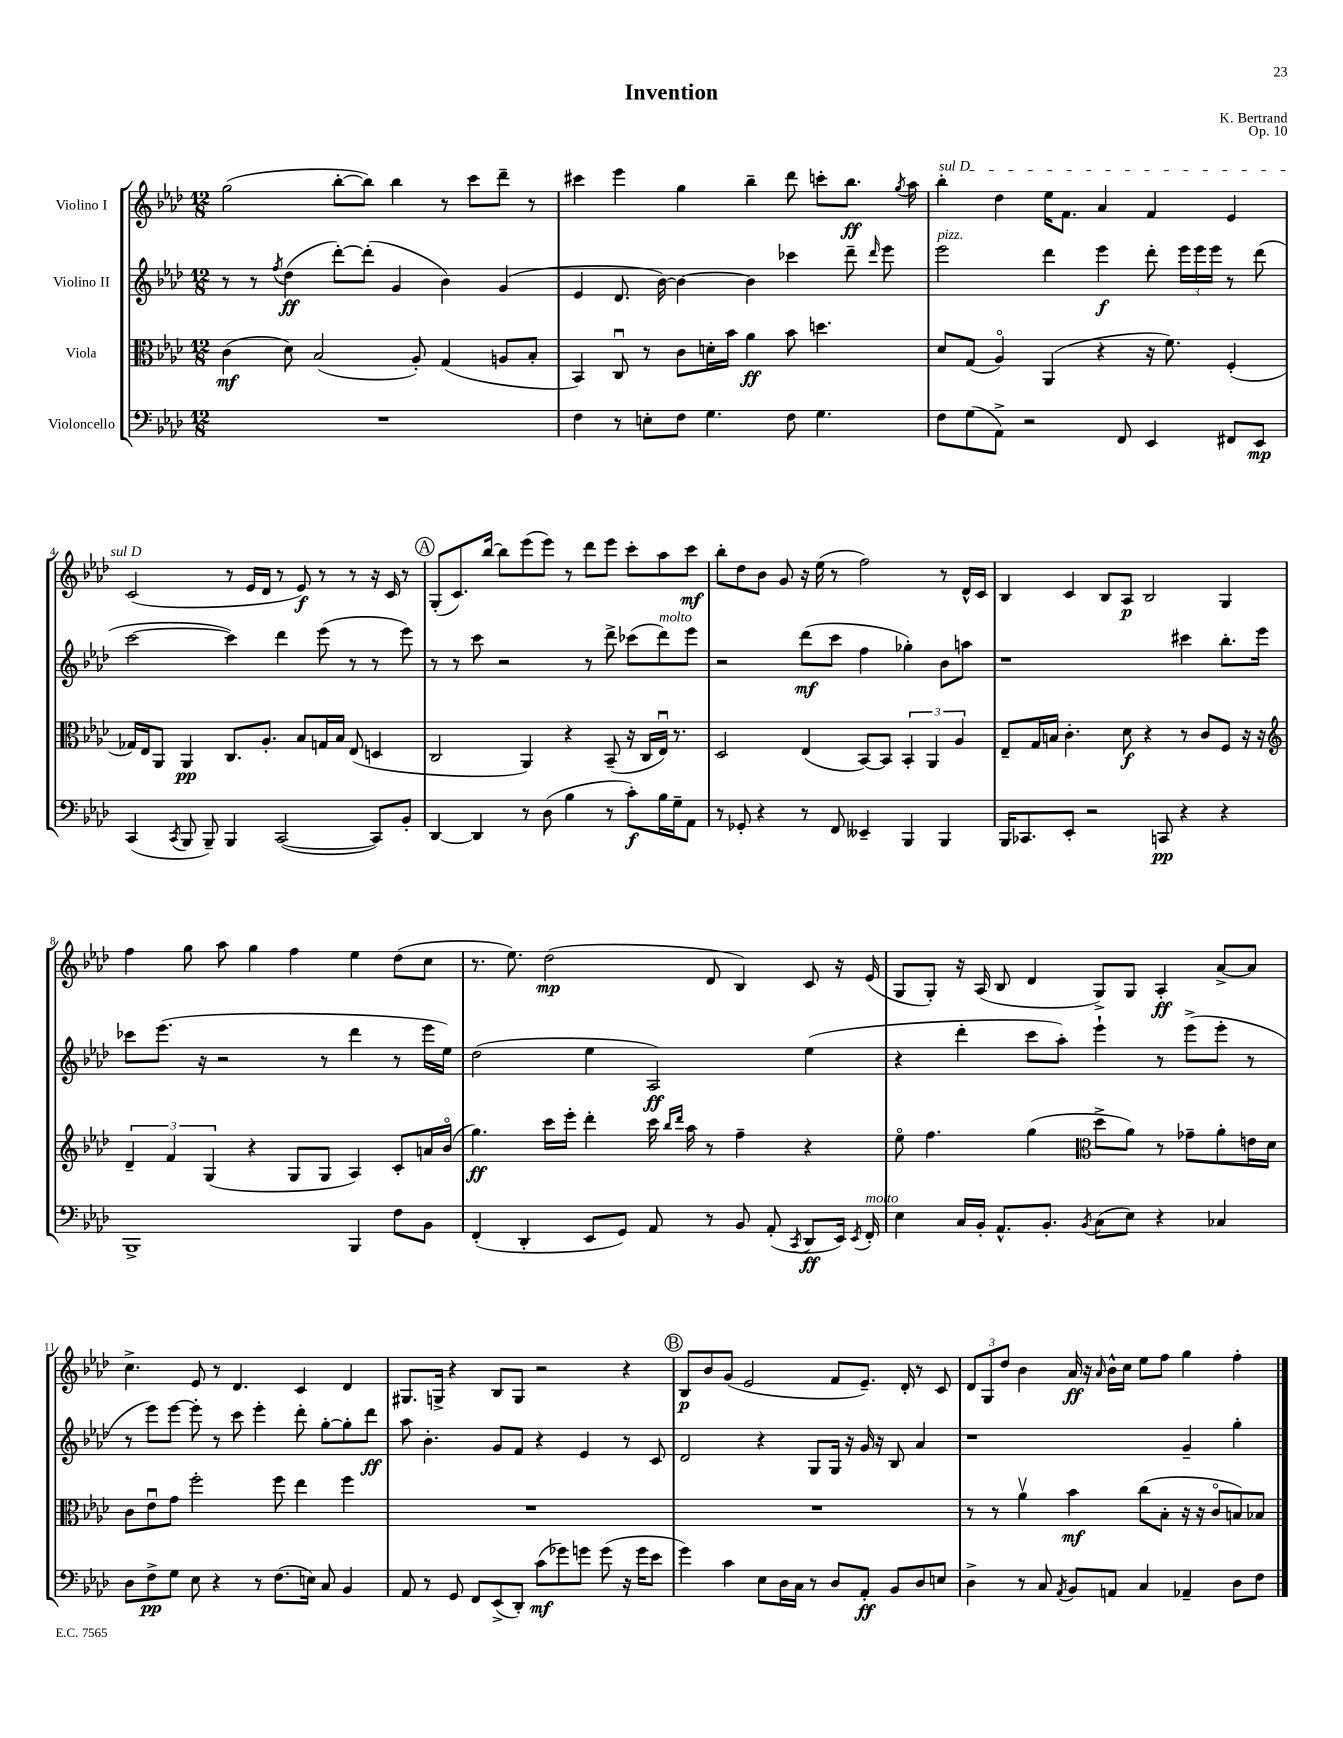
\header { title = "Invention" composer = "K. Bertrand" opus = "Op. 10" }
<<
\new StaffGroup <<
\new Staff = "s0" \with { instrumentName = "Violino I" } {
    \clef treble \key aes \major \numericTimeSignature \time 12/8
    \autoBeamOff g''2( bes''8[~-. bes''8]) bes''4 r8 c'''8[ des'''8]-- r8 |
    cis'''4 ees'''4 g''4 bes''4-- des'''8 c'''8[-. bes''8.]\ff \acciaccatura { g''8 } aes''16 |
    \once \override TextSpanner.bound-details.left.text = \markup { \italic "sul D" } bes''4-.\startTextSpan des''4 ees''16[ f'8.] aes'4 f'4 ees'4 |
    c'2\stopTextSpan( r8 ees'16[ des'16] r8 ees'8\f) r8 r8 r16 c'16 r8 |
    \mark \markup { \circle "A" } g8[-.( c'8.) bes''16]~ bes''8[ ees'''8( ees'''8]) r8 des'''8[ ees'''8] c'''8[-. aes''8 c'''8]\mf |
    bes''8[-. des''8 bes'8] g'8 r16 ees''16( r8 f''2) r8 des'16[-^ c'16] |
    bes4 c'4 bes8[ aes8]\p bes2 g4 |
    f''4 g''8 aes''8 g''4 f''4 ees''4 des''8[( c''8] |
    r8. ees''8.) des''2\mp( des'8 bes4) c'8 r16 ees'16( |
    g8[ g8]-.) r16 aes16( bes8 des'4 g8[->) g8] aes4-.\ff aes'8[~-> aes'8] |
    c''4.-> ees'8 r8 des'4. c'4 des'4 |
    gis8.[ g16]-> r4 bes8[ g8] r2 r4 |
    \mark \markup { \circle "B" } bes8[\p bes'8 g'8]( ees'2 f'8[ ees'8.]--) des'16-. r8 c'8 |
    \tuplet 3/2 { des'8[ g8 des''8] } bes'4 aes'16\ff r16 \grace { aes'16 } bes'16[-^ c''16] ees''8[ f''8] g''4 f''4-. \bar "|." |
}
\new Staff = "s1" \with { instrumentName = "Violino II" } {
    \clef treble \key aes \major \numericTimeSignature \time 12/8
    \autoBeamOff r8 r8 \acciaccatura { f''8 } des''4\ff( des'''8[~-.) des'''8]-.( g'4 bes'4) g'4( |
    ees'4 des'8. bes'16~) bes'4~ bes'4 ces'''4 des'''8-- \grace { des'''16 } ees'''8 |
    ees'''2^\markup { \italic "pizz." } des'''4 ees'''4\f des'''8-. \tuplet 3/2 { ees'''16[ ees'''16 ees'''16] } r8 des'''8( |
    c'''2~ c'''4) des'''4 ees'''8( r8 r8 ees'''8) |
    \mark \markup { \circle "A" } r8 r8 c'''8 r2 r8 des'''8-> ces'''8[( des'''8^\markup { \italic "molto" }) ees'''8] |
    r2 des'''8[\mf( c'''8] f''4 ges''4-.) bes'8[ a''8] |
    r1 cis'''4 bes''8.[-. ees'''16] |
    ces'''8[ ees'''8.]( r16 r2 r8 des'''4 r8 ees'''16[ ees''16]) |
    des''2( ees''4 aes2\ff) ees''4( |
    r4 des'''4-. c'''8[ aes''8]-.) ees'''4-! r8 ees'''8[->( ees'''8]-. r8 |
    r8 ees'''8[) ees'''8]~ ees'''8-. r8 c'''8 ees'''4-. des'''8-. g''8[~-. g''8-. des'''8]\ff |
    aes''8 bes'4.-. g'8[ f'8] r4 ees'4 r8 c'8 |
    \mark \markup { \circle "B" } des'2 r4 g8[ g16] r16 g'16 r16 bes8 aes'4 |
    r1 g'4-- g''4-. \bar "|." |
}
\new Staff = "s2" \with { instrumentName = "Viola" } {
    \clef alto \key aes \major \numericTimeSignature \time 12/8
    \autoBeamOff c'4\mf( des'8) bes2( aes8-.) g4( a8[ bes8]-. |
    bes,4) c8\downbow r8 c'8[ d'16-. bes'16] aes'4\ff bes'8 d''4. |
    des'8[ g8]( aes4\flageolet) aes,4( r4 r16 f'8.) f4-.( |
    ges16[) ees16 aes,8] aes,4\pp c8.[ aes8.]-. bes8[ g16 bes16] ees8( d4 |
    \mark \markup { \circle "A" } c2 aes,4) r4 bes,8--( r16 c16[ ees16]\downbow) r8. |
    des2 ees4( bes,8[~) bes,8] \tuplet 3/2 { bes,4-. aes,4 aes4 } |
    ees8[-- g16 b16] c'4.-. des'8\f r4 r8 c'8[ f8] r16 r16 |
    \clef treble \tuplet 3/2 { des'4-- f'4 g4( } r4 g8[ g8] aes4) c'8[-. a'16 bes'16]\flageolet( |
    g''4.\ff) c'''16[ ees'''16]-. des'''4-. c'''16 \grace { bes''16[ des'''16] } aes''16 r8 f''4-- r4 |
    ees''8\flageolet f''4. g''4( \clef alto des''8[-> aes'8]) r8 ges'8[-- aes'8-. e'16 des'16] |
    c'8[ ees'8\downbow g'8] f''2-. f''8 ees''4 f''4 |
    R1. |
    \mark \markup { \circle "B" } R1. |
    r8 r8 aes'4\upbow bes'4\mf c''8[( bes8]-. r16 r16 c'8[\flageolet b8) bes8] \bar "|." |
}
\new Staff = "s3" \with { instrumentName = "Violoncello" } {
    \clef bass \key aes \major \numericTimeSignature \time 12/8
    \autoBeamOff R1. |
    f4 r8 e8[-. f8] g4. f8 g4. |
    f8[ g8( aes,8]->) r2 f,8 ees,4 fis,8[ ees,8]\mp |
    c,4( \acciaccatura { c,8 } bes,,8 bes,,8--) bes,,4 c,2~( c,8[) bes,8]-. |
    \mark \markup { \circle "A" } des,4~ des,4 r8 des8( bes4 r8 c'8[-.\f) bes16 g16-- aes,8] |
    r8 ges,8-. r4 r8 f,8 eeses,4-- bes,,4 bes,,4 |
    bes,,16[ ces,8. ees,8]-. r2 c,8\pp r4 r4 |
    bes,,1-> bes,,4 f8[ bes,8] |
    f,4-.( des,4-. ees,8[ g,8]) aes,8 r8 bes,8 aes,8-.( \acciaccatura { c,8 } des,8[\ff ees,16]) \acciaccatura { ees,8 } f,16-.^\markup { \italic "molto" } |
    ees4 c16[ bes,16]-. aes,8.[-^ bes,8.]-. \acciaccatura { bes,8 } c8[( ees8]) r4 ces4 |
    des8[ f8->\pp g8] ees8 r4 r8 f8.[( e16]) c8 bes,4 |
    aes,8 r8 g,8 f,8[ ees,8->( des,8]-.) c'8[\mf( ges'8) g'8] g'8( r16 g'16[ ees'8] |
    \mark \markup { \circle "B" } g'4) c'4 ees8[ des16 c16] r8 des8[ aes,8]-.\ff bes,8[ des8 e8] |
    des4-> r8 c8 \acciaccatura { aes,8 } bes,8[ a,8] c4 aes,4-- des8[ f8] \bar "|." |
}
>>
>>
